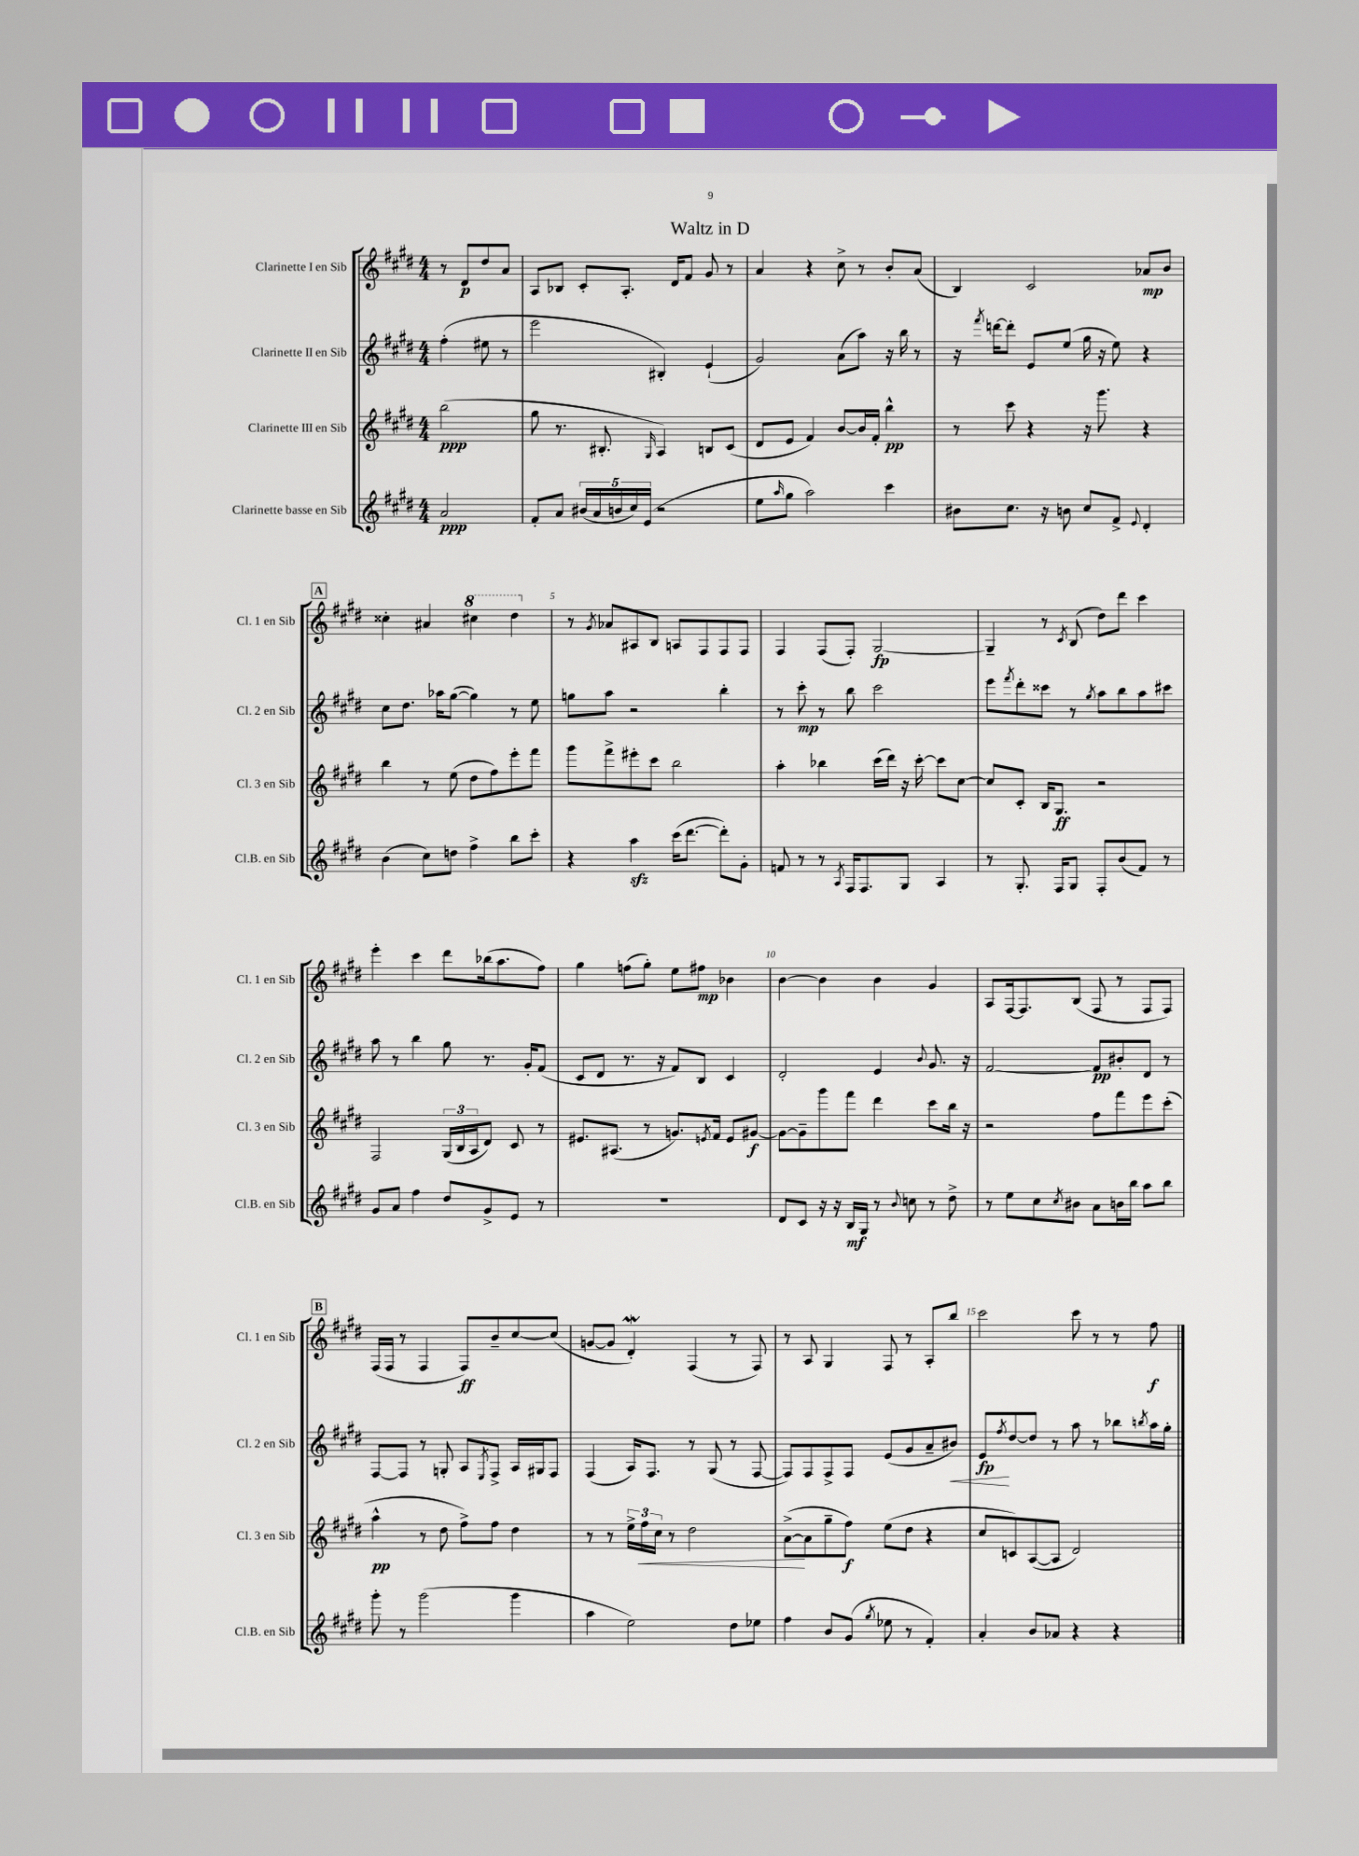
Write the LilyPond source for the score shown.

\header { title = "Waltz in D" }
<<
\new StaffGroup <<
\new Staff = "s0" \with { instrumentName = "Clarinette I en Sib" shortInstrumentName = "Cl. 1 en Sib" } {
    \clef treble \key e \major \numericTimeSignature \time 4/4 \partial 2
    r8 dis'8\p dis''8 a'8 |
    a8 bes8 cis'8-. a8.-. dis'16 fis'8 gis'8 r8 |
    a'4 r4 cis''8-> r8 b'8-. a'8( |
    b4) cis'2 aes'8\mp b'8 |
    \mark \markup { \box "A" } cisis''4-. ais'4 \ottava #1 cis'''!4 dis'''4 \ottava #0 |
    r8 \acciaccatura { gis'8 } aes'8 ais8 b8 a8 fis8 fis8 fis8 |
    fis4 fis8( fis8-.) gis2~\fp |
    gis4-- r8 \acciaccatura { cis'8 } b8( dis''8) dis'''8 cis'''4 |
    e'''4-. cis'''4 dis'''8 bes''16( a''8. fis''8) |
    gis''4 f''8( gis''8-.) e''8 fis''8\mp bes'4 |
    b'4~ b'4 b'4 gis'4 |
    a8 fis16~ fis8. b8( fis8 r8 fis8 fis8) |
    \mark \markup { \box "B" } fis16( fis16 r8 fis4 fis8\ff) b'8-- cis''8~ cis''8( |
    g'8~ g'8 dis'4-.\mordent) fis4( r8 fis8) |
    r8 a8 gis4 fis8 r8 a8-. b''8 |
    cis'''2 cis'''8 r8 r8 fis''8\f \bar "|." |
}
\new Staff = "s1" \with { instrumentName = "Clarinette II en Sib" shortInstrumentName = "Cl. 2 en Sib" } {
    \clef treble \key e \major \numericTimeSignature \time 4/4 \partial 2
    fis''4-.( eis''8 r8 |
    e'''2 bis4-.) e'4-!( |
    gis'2) a'8( a''8) r16 b''16 r8 |
    r16 \acciaccatura { fis'''8 } d'''16~ d'''8-. e'8 e''8( gis''16 r16 e''8) r4 |
    \mark \markup { \box "A" } cis''8 dis''8. aes''16 gis''8~( gis''4) r8 e''8 |
    g''8 a''8 r2 b''4-. |
    r8 cis'''8-.\mp r8 b''8 cis'''2 |
    e'''8 \acciaccatura { fis'''8 } dis'''8-. cisis'''8 r8 \acciaccatura { gis''8 } a''8 b''8 a''8 cis'''8 |
    a''8 r8 b''4 gis''8 r8. gis'16-. fis'8( |
    cis'8 dis'8 r8. r16 fis'8) b8 cis'4 |
    dis'2-. e'4 \appoggiatura { b'8 } gis'8. r16 |
    fis'2~ fis'8\pp bis'8-. dis'8 r8 |
    \mark \markup { \box "B" } fis8~ fis8 r8 g8-. a8 \acciaccatura { e8 } fis8-> a16 gis16 fis8 |
    fis4( a16) fis8. r8 gis8( r8 fis8~ |
    fis8) fis8 fis8-> fis8 e'8( gis'8 a'8-- bis'8\<) |
    e'8\fp\! \acciaccatura { fis''8 } dis''8~ dis''8 r8 a''8 r8 bes''8 \acciaccatura { b''8 } a''16 gis''16-. \bar "|." |
}
\new Staff = "s2" \with { instrumentName = "Clarinette III en Sib" shortInstrumentName = "Cl. 3 en Sib" } {
    \clef treble \key e \major \numericTimeSignature \time 4/4 \partial 2
    b''2\ppp( |
    gis''8 r8. bis8.-. \grace { gis16 } a4) b8 cis'8( |
    dis'8 e'8 fis'4) b'8~ b'16 fis'16-. b''4-^\pp |
    r8 cis'''8 r4 r16 gis'''8. r4 |
    \mark \markup { \box "A" } b''4 r8 e''8( dis''8 fis''8) e'''8-. fis'''8 |
    gis'''8 fis'''8-> eis'''8-. cis'''8 b''2 |
    a''4-. bes''4 cis'''16( dis'''16) r16 cis'''16~-. cis'''8 cis''8~ |
    cis''8 cis'8-. b16 gis8.\ff r2 |
    fis2 \tuplet 3/2 { gis16( b16 a16 } dis'8) cis'8 r8 |
    eis'8. ais8.( r8 g'8.) \acciaccatura { e'8 } fis'16 e'8 gis'8~\f |
    gis'8~ gis'8-- gis'''8 fis'''8 dis'''4 cis'''8 b''16 r16 |
    r2 fis''8 fis'''8 e'''8 cis'''8-.( |
    \mark \markup { \box "B" } a''4-^\pp r8 dis''8 fis''8->) fis''8 dis''4 |
    r8 r8 \tuplet 3/2 { e''16-> fis''16\< cis''16 } r8 dis''2 |
    a'8~->\!( a'8 gis''8-- fis''8\f) e''8( dis''8 r4 |
    cis''8 c'8) a8~( a8 dis'2) \bar "|." |
}
\new Staff = "s3" \with { instrumentName = "Clarinette basse en Sib" shortInstrumentName = "Cl.B. en Sib" } {
    \clef treble \key e \major \numericTimeSignature \time 4/4 \partial 2
    a'2\ppp |
    fis'8-. a'8 \tuplet 5/4 { bis'16( a'16 b'16 cis''16) e'16( } r2 |
    e''8 \grace { a''16 } gis''8 a''2) cis'''4 |
    bis'8 cis''8. r16 b'8 cis''8 fis'8-> \appoggiatura { e'8 } dis'4-. |
    \mark \markup { \box "A" } b'4( cis''8) d''8 fis''4-> b''8 cis'''8-. |
    r4 a''4\sfz cis'''16( dis'''8.~ dis'''8-.) gis'8-. |
    f'8 r8 r8 \acciaccatura { a8 } fis16 fis8. gis8 a4 |
    r8 gis8.-. fis16 gis8 fis8-. b'8( fis'8) r8 |
    gis'8 a'8 fis''4 dis''8 gis'8-> e'8 r8 |
    R1 |
    dis'8 cis'8 r16 r16 b16\mf gis16 r8 \appoggiatura { b'8 } c''8 r8 dis''8-> |
    r8 e''8 cis''8 \acciaccatura { cis''8 } bis'8 a'8 b'16 b''16 a''8 b''8 |
    \mark \markup { \box "B" } gis'''8-. r8 gis'''2( gis'''4 |
    a''4 e''2) dis''8 ees''8 |
    fis''4 b'8 gis'8( \acciaccatura { gis''8 } ees''8 r8 fis'4-.) |
    a'4-. b'8 aes'8 r4 r4 \bar "|." |
}
>>
>>
\layout { \context { \Score \override BarNumber.break-visibility = ##(#f #t #t) barNumberVisibility = #(every-nth-bar-number-visible 5) } }
